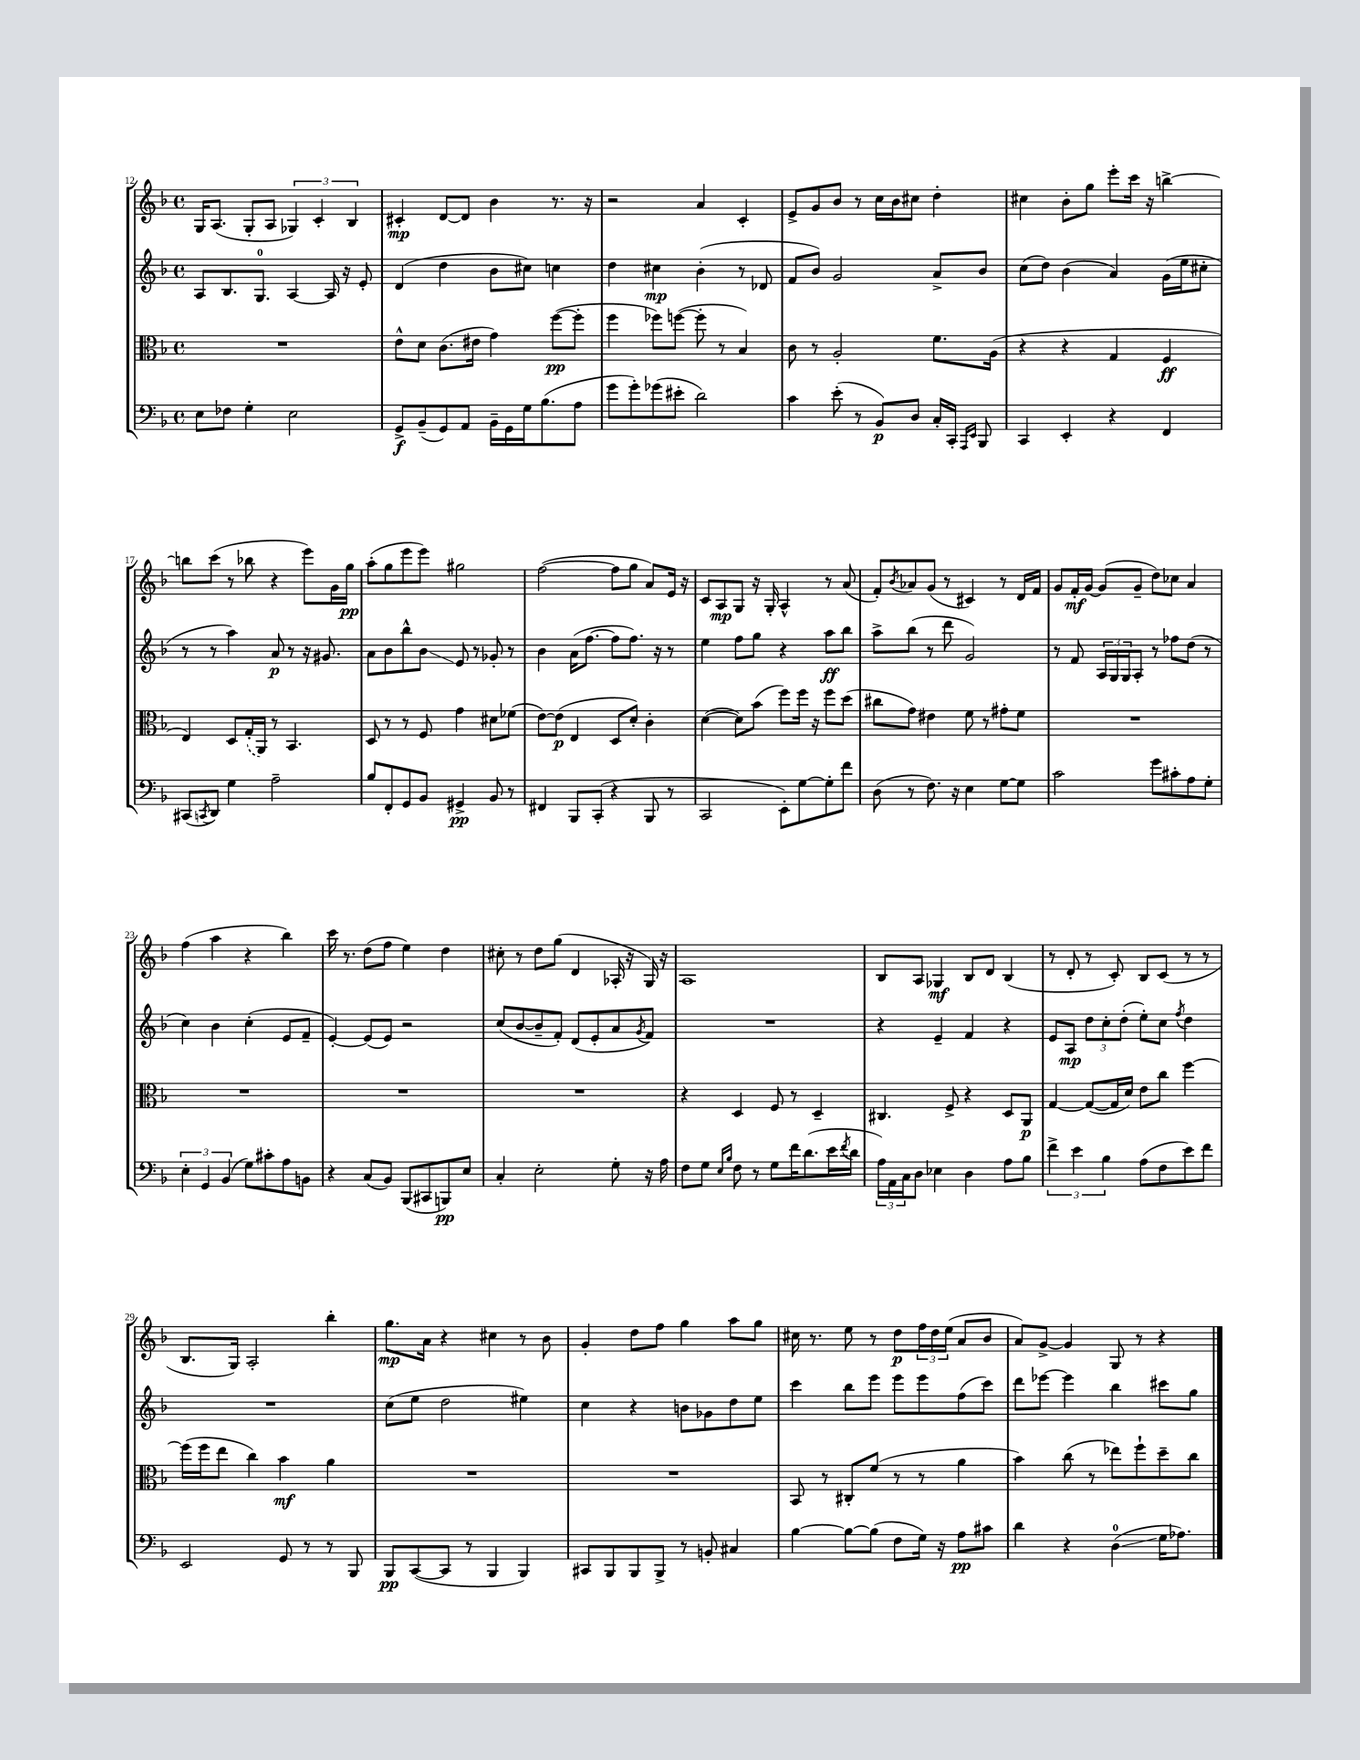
<<
\new StaffGroup <<
\new Staff = "s0" {
    \clef treble \key f \major \defaultTimeSignature \time 4/4
    g16 a8.( g8-. a8 \tuplet 3/2 { ges4) c'4-. bes4 } |
    cis'4-.\mp d'8~ d'8 bes'4 r8. r16 |
    r2 a'4 c'4-. |
    e'8-> g'8 bes'8 r8 c''16 bes'16 cis''8 d''4-. |
    cis''4 bes'8-. g''8 e'''8-. c'''16 r16 b''4~-> |
    b''8 c'''8( r8 bes''8 r4 e'''8) g'16 g''16\pp |
    a''8-.( g''8 e'''8 e'''8) gis''2 |
    f''2~( f''8 g''8 a'8) e'16 r16 |
    c'8 a8\mp g8 r16 g16-. a4-^ r8 a'8( |
    f'8-.) \acciaccatura { bes'8 } aes'8 g'8( r8 cis'4) r8 d'16 f'16 |
    g'8 f'16-.\mf g'16~ g'8( g'8-- d''8) ces''8 a'4 |
    f''4( a''4 r4 bes''4) |
    c'''16 r8. d''8( f''8 e''4) d''4 |
    cis''8-. r8 d''8 g''8( d'4 aes16-. r16 g16) r16 |
    a1 |
    bes8 a8 ges4\mf bes8 d'8 bes4( |
    r8 d'8-. r8 c'8-.) bes8 c'8( r8 r8 |
    bes8. g16) a2-. bes''4-. |
    g''8.\mp a'16 r4 cis''4 r8 bes'8 |
    g'4-. d''8 f''8 g''4 a''8 g''8 |
    cis''16 r8. e''8 r8 d''8\p \tuplet 3/2 { f''16 d''16 e''16( } a'8 bes'8 |
    a'8) g'8~-> g'4 g8 r8 r4 \bar "|." |
}
\new Staff = "s1" {
    \clef treble \key f \major \defaultTimeSignature \time 4/4
    a8 bes8. g8.-0 a4~ a16 r16 e'8-. |
    d'4( d''4 bes'8 cis''8) c''4 |
    d''4 cis''4\mp bes'4-.( r8 des'8 |
    f'8 bes'8) g'2 a'8-> bes'8 |
    c''8( d''8) bes'4( a'4) g'16( e''16 cis''8-. |
    r8 r8 a''4) a'8\p r8 r16 gis'8. |
    a'8 bes'8 bes''8-^ bes'8\glissando e'8 r8 ges'8-. r8 |
    bes'4 a'16( f''8.~ f''8 f''8.) r16 r8 |
    e''4 f''8 g''8 r4 a''8\ff bes''8 |
    a''8-> bes''8( r8 d'''8 g'2) |
    r8 f'8 \tuplet 3/2 { a16 g16 g16 } a8-. r8 fes''8 d''8( r8 |
    c''4) bes'4 c''4-.( e'8 f'8-- |
    e'4~-.) e'8( e'8) r2 |
    c''8( bes'8~ bes'8-- f'8-.) d'8( e'8-. a'8 \acciaccatura { g'8 } f'8) |
    R1 |
    r4 e'4-- f'4 r4 |
    e'8 a8\mp \tuplet 3/2 { d''8 c''8-. d''8-.( } e''8-.) c''8 \acciaccatura { f''8 } d''4 |
    R1 |
    c''8( e''8 d''2 eis''4) |
    c''4 r4 b'8 ges'8 d''8 e''8 |
    c'''4 bes''8 e'''8 e'''8 e'''8 f''8( c'''8) |
    d'''8 ees'''8~ ees'''4 bes''4 cis'''8 g''8 \bar "|." |
}
\new Staff = "s2" {
    \clef alto \key f \major \defaultTimeSignature \time 4/4
    R1 |
    e'8-^ d'8 c'8.( eis'16 g'4) f''8~\pp( f''8-. |
    f''4 fes''8) f''8~( f''8-. r8 bes4) |
    c'8 r8 a2-. f'8. a16( |
    r4 r4 g4 f4\ff |
    e4) d8 \once \slurDashed g16-.( a,16) r8 bes,4. |
    d8 r8 r8 f8 g'4 dis'8 fes'8( |
    e'8~) e'8\p( e4 d8 d'8-.) c'4-. |
    d'4~( d'8) bes'8( f''8) f''16 r16 f''8 d''8( |
    cis''8 g'8) eis'4 f'8 r8 gis'8-. f'8 |
    R1 |
    R1 |
    R1 |
    R1 |
    r4 d4 f8 r8 d4-- |
    cis4. f8-> r4 d8 a,8\p |
    g4~ g8~( g16 d'16) e'8 c''8 f''4~ |
    f''16( f''16 e''8 c''4) bes'4\mf a'4 |
    R1 |
    R1 |
    bes,8 r8 cis8-. f'8( r8 r8 a'4 |
    bes'4) c''8( r8 ees''8) f''8-! d''8-- c''8 \bar "|." |
}
\new Staff = "s3" {
    \clef bass \key f \major \defaultTimeSignature \time 4/4
    e8 fes8 g4-. e2 |
    g,8->\f bes,8--( g,8) a,8 bes,16-- g,16 g16 bes8.( a8 |
    g'8 g'8-.) ges'8( eis'8-. d'2) |
    c'4 e'8-.( r8 bes,8\p) d8 c16-. c,16-. \grace { a,,16 e,16 } bes,,8 |
    c,4 e,4-. r4 f,4 |
    cis,8( \acciaccatura { c,8 } d,8) g4 a2-- |
    bes8 f,8-. g,8 bes,8 gis,4->\pp bes,8 r8 |
    fis,4 bes,,8 c,8-.( r4 bes,,8 r8 |
    c,2 e,8-.) g8~ g8-. f'8 |
    d8( r8 f8.) r16 e4 g8~ g8 |
    c'2 g'8 cis'8-. a8 g8-. |
    \tuplet 3/2 { e4-. g,4 bes,4( } g8) cis'8-. a8 b,8 |
    r4 c8( bes,8) bes,,8( cis,8 b,,8\pp) e8 |
    c4-. e2-. g8-. r16 a16 |
    f8 g8 \grace { e16 bes16 } f8 r8 g8 f'16 d'8.( e'16 \acciaccatura { f'8 } d'16 |
    \tuplet 3/2 { a16) a,16 c16 } d8 ees4 d4 a8 bes8 |
    \tuplet 3/2 { f'4-> e'4 bes4 } a8( f8 e'8) f'8 |
    e,2 g,8 r8 r8 bes,,8 |
    bes,,8\pp c,8~( c,8 r8 bes,,4 bes,,4) |
    cis,8 bes,,8 bes,,8 bes,,8-> r8 b,8-. cis4 |
    bes4~ bes8~ bes8( f8 g16) r16 a8\pp cis'8 |
    d'4 r4 d4-0\glissando( g16 aes8.) \bar "|." |
}
>>
>>
\layout { \context { \Score currentBarNumber = #12 } }
